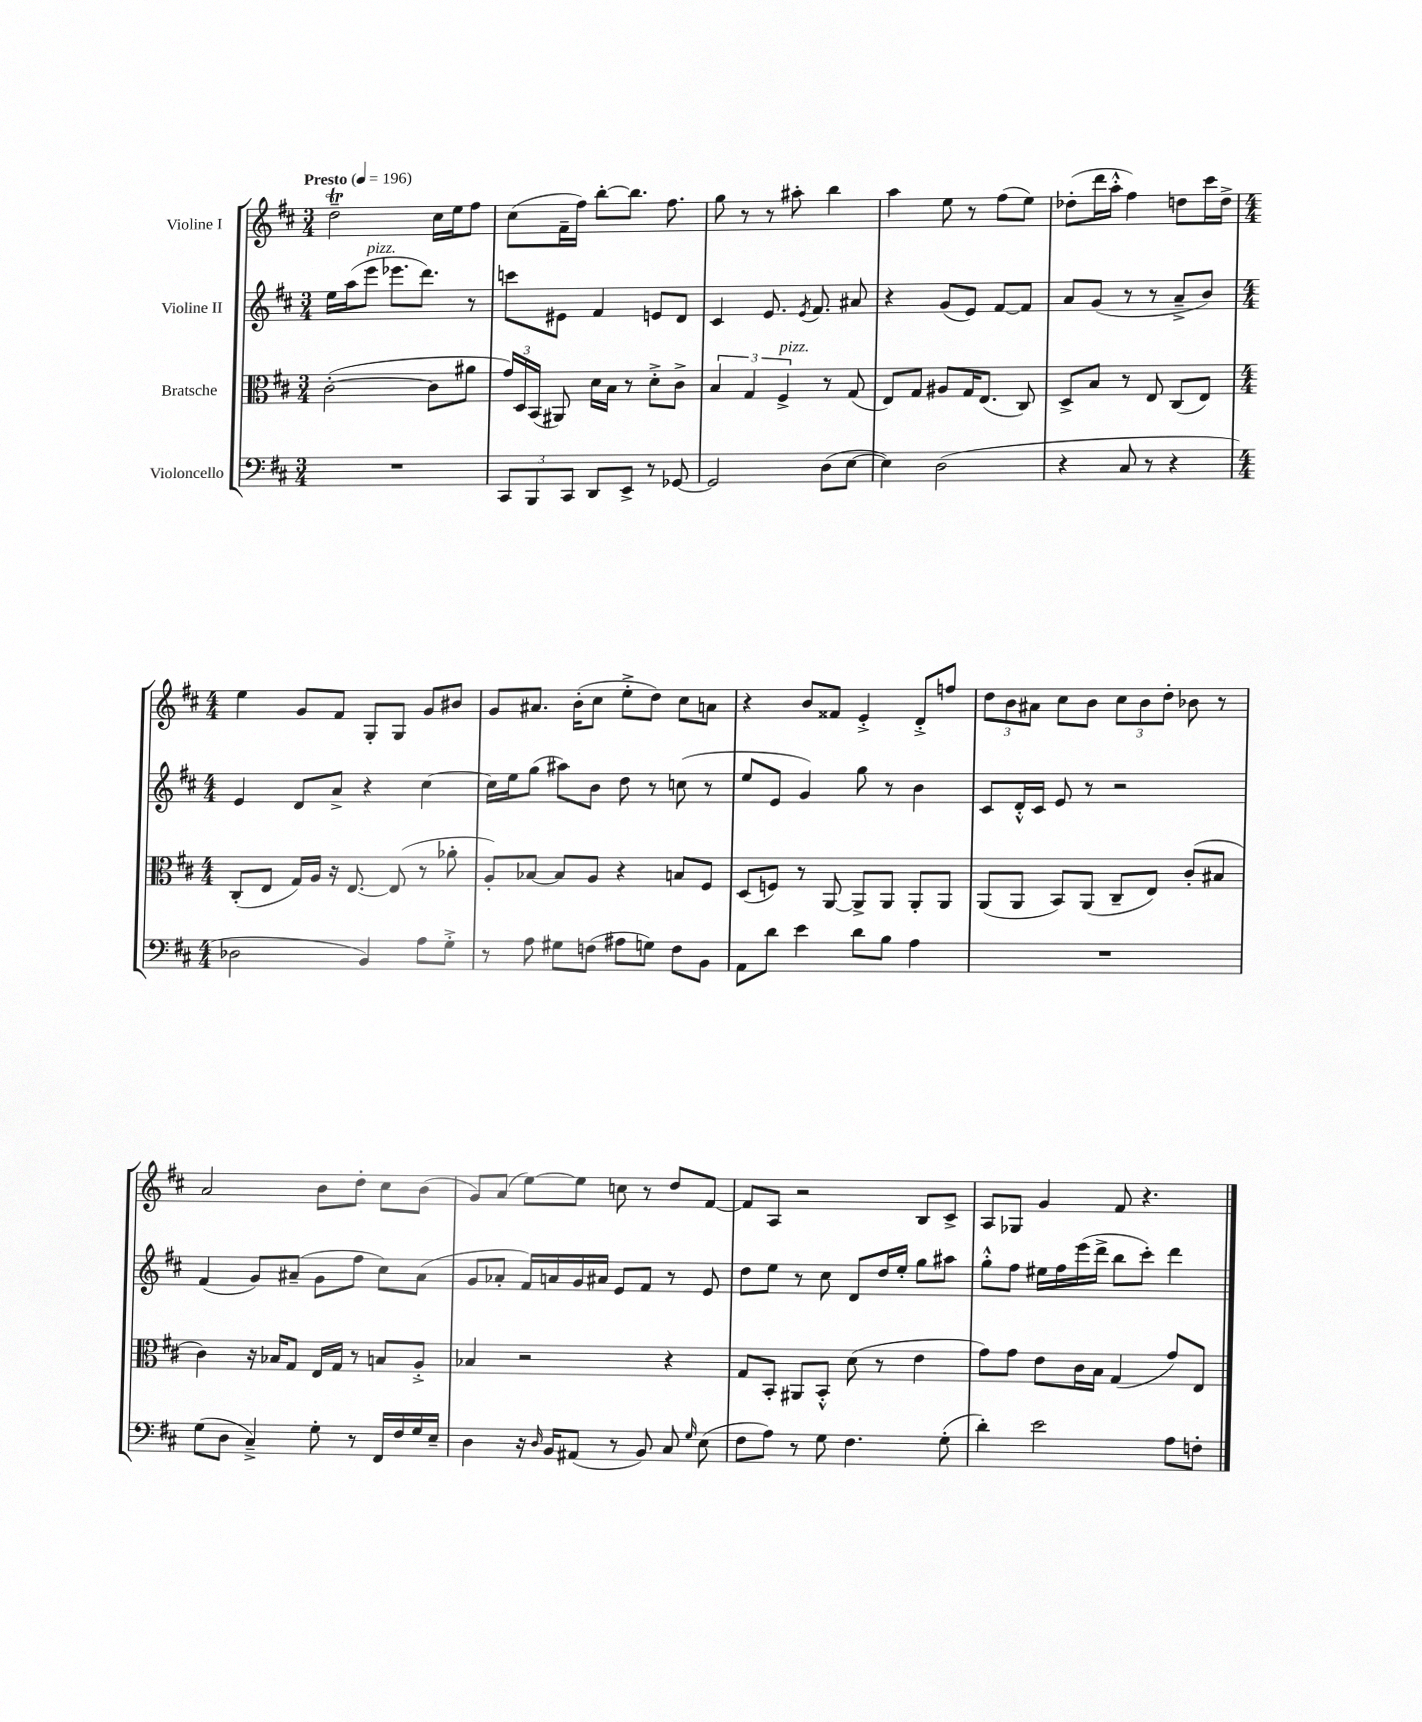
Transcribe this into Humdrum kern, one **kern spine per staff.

**kern	**kern	**kern	**kern
*staff4	*staff3	*staff2	*staff1
*clefF4	*clefC3	*clefG2	*clefG2
*k[f#c#]	*k[f#c#]	*k[f#c#]	*k[f#c#]
*M3/4	*M3/4	*M3/4	*M3/4
*MM196	*MM196	*MM196	*MM196
2.r	([2c#'	16ee	2dd~
.	.	(16aa	.
.	.	8eee	.
.	.	8.eee-	.
.	.	8.ddd)	.
.	8c#]	.	16cc#
.	.	.	16ee
.	8a#	8r	8ff#
=	=	=	=
12CC#	24g)	8ccc	(8cc#
.	24D	.	.
12BBB	(24BB	.	.
.	8AA#)	8e#	16f#~
12CC#	.	.	.
.	.	.	16ff#)
8DD	16d	4f#	[8bb'
.	16B	.	.
8EE^	8r	.	8.bb]
8r	8d'^	8e	.
.	.	.	8.ff#
[8GG-	8c#^	8d	.
=	=	=	=
2GG-]	6B	4c#	8gg
.	.	.	8r
.	6G	.	.
.	.	8.e	8r
.	6F#^	.	.
.	.	.	8aa#'
.	.	8qe	.
.	.	8.f#	.
(8D	8r	.	4bb
[8E	(8G	8a#	.
=	=	=	=
4E])	8E)	4r	4aa
.	8G	.	.
(2D	8A#	(8g	8ee
.	16G	8e)	8r
.	(8.E	.	.
.	.	[8f#	(8ff#
.	8C#)	8f#]	8ee)
=	=	=	=
4r	8D^	8a	(8dd-'
.	8B	(8g	16ddd
.	.	.	16aa'^^
8C#	8r	8r	4ff#)
8r	8E	8r	.
4r	(8C#	8a~^	8dd
.	8E)	8b)	16ccc#
.	.	.	16dd^
=	=	=	=
*M4/4	*M4/4	*M4/4	*M4/4
2D-	(8C#'	4e	4ee
.	8E	.	.
.	16G)	8d	8g
.	16A	.	.
.	16r	8a^	8f#
.	[8.E	.	.
4BB)	.	4r	8G'
.	(8E]	.	8G
8A	8r	[4cc#	8g
8G'^	8a-'	.	8b#
=	=	=	=
8r	8A')	16cc#]	8g
.	.	16ee	.
8A	[8B-	(8gg	8.a#
8G#	8B-]	8aa#)	.
.	.	.	(16b'
(8F	8A	8b	8cc#
8A#	4r	8dd	8ee'^
8G)	.	8r	8dd)
8F	8B	(8cc	8cc#
8BB	8F#	8r	8a
=	=	=	=
8AA	(8D	8ee	4r
8d	8F)	8e	.
4e	8r	4g)	8b
.	[8AA	.	8f##
8d	8AA^]	8gg	4e'^
8B	8AA	8r	.
4A	8AA'	4b	8d'^
.	8AA	.	8ff
=	=	=	=
1r	(8AA	8c#	12dd
.	.	.	12b
.	8AA	16d'^^	.
.	.	.	12a#
.	.	16c#	.
.	8BB)	8e	8cc#
.	(8AA	8r	8b
.	8C#~	2r	12cc#
.	.	.	12b
.	8E)	.	.
.	.	.	12dd'
.	(8c#'	.	8b-
.	8B#	.	8r
=	=	=	=
(8G	4c#)	(4f#	2a
8D	.	.	.
4C#~^)	16r	8g)	.
.	16B-	.	.
.	8G	(8a#~	.
8G'	16E	8g	8b
.	16G	.	.
8r	8r	8ff#	8dd'
16FF#	8B	8cc#)	8cc#
16F#	.	.	.
16G	8A'^	(8a#	(8b
16E~	.	.	.
=	=	=	=
4D	4B-	8g	8g)
.	.	8a-'	(8a
16r	2r	16f#)	[8ee)
16qqD	.	.	.
16BB	.	16a	.
(8AA#	.	16g	8ee]
.	.	16a#	.
8r	.	8e	8cc
8BB)	.	8f#	8r
8C#	4r	8r	8dd
16qqG	.	.	.
(8E	.	8e	[8f#
=	=	=	=
8F#	8G	8dd	8f#]
8A)	8BB'	8ee	8A
8r	8AA#	8r	2r
8G	8BB'^^	8cc#	.
4.F#	(8d	8d	.
.	8r	16dd	.
.	.	16ee'	.
.	4e	8gg	8B
(8G'	.	8aa#	8c#^
=	=	=	=
4d')	8g)	8gg'^^	8A
.	8g	8ff#	8G-
2e	8e	16ee#	4g
.	.	16ff#	.
.	16c#	(16eee	.
.	16B	16ddd^	.
.	(4G	8bb	8f#
.	.	8ccc#')	4.r
8A	8g)	4ddd	.
8F'	8E	.	.
==	==	==	==
*-	*-	*-	*-
